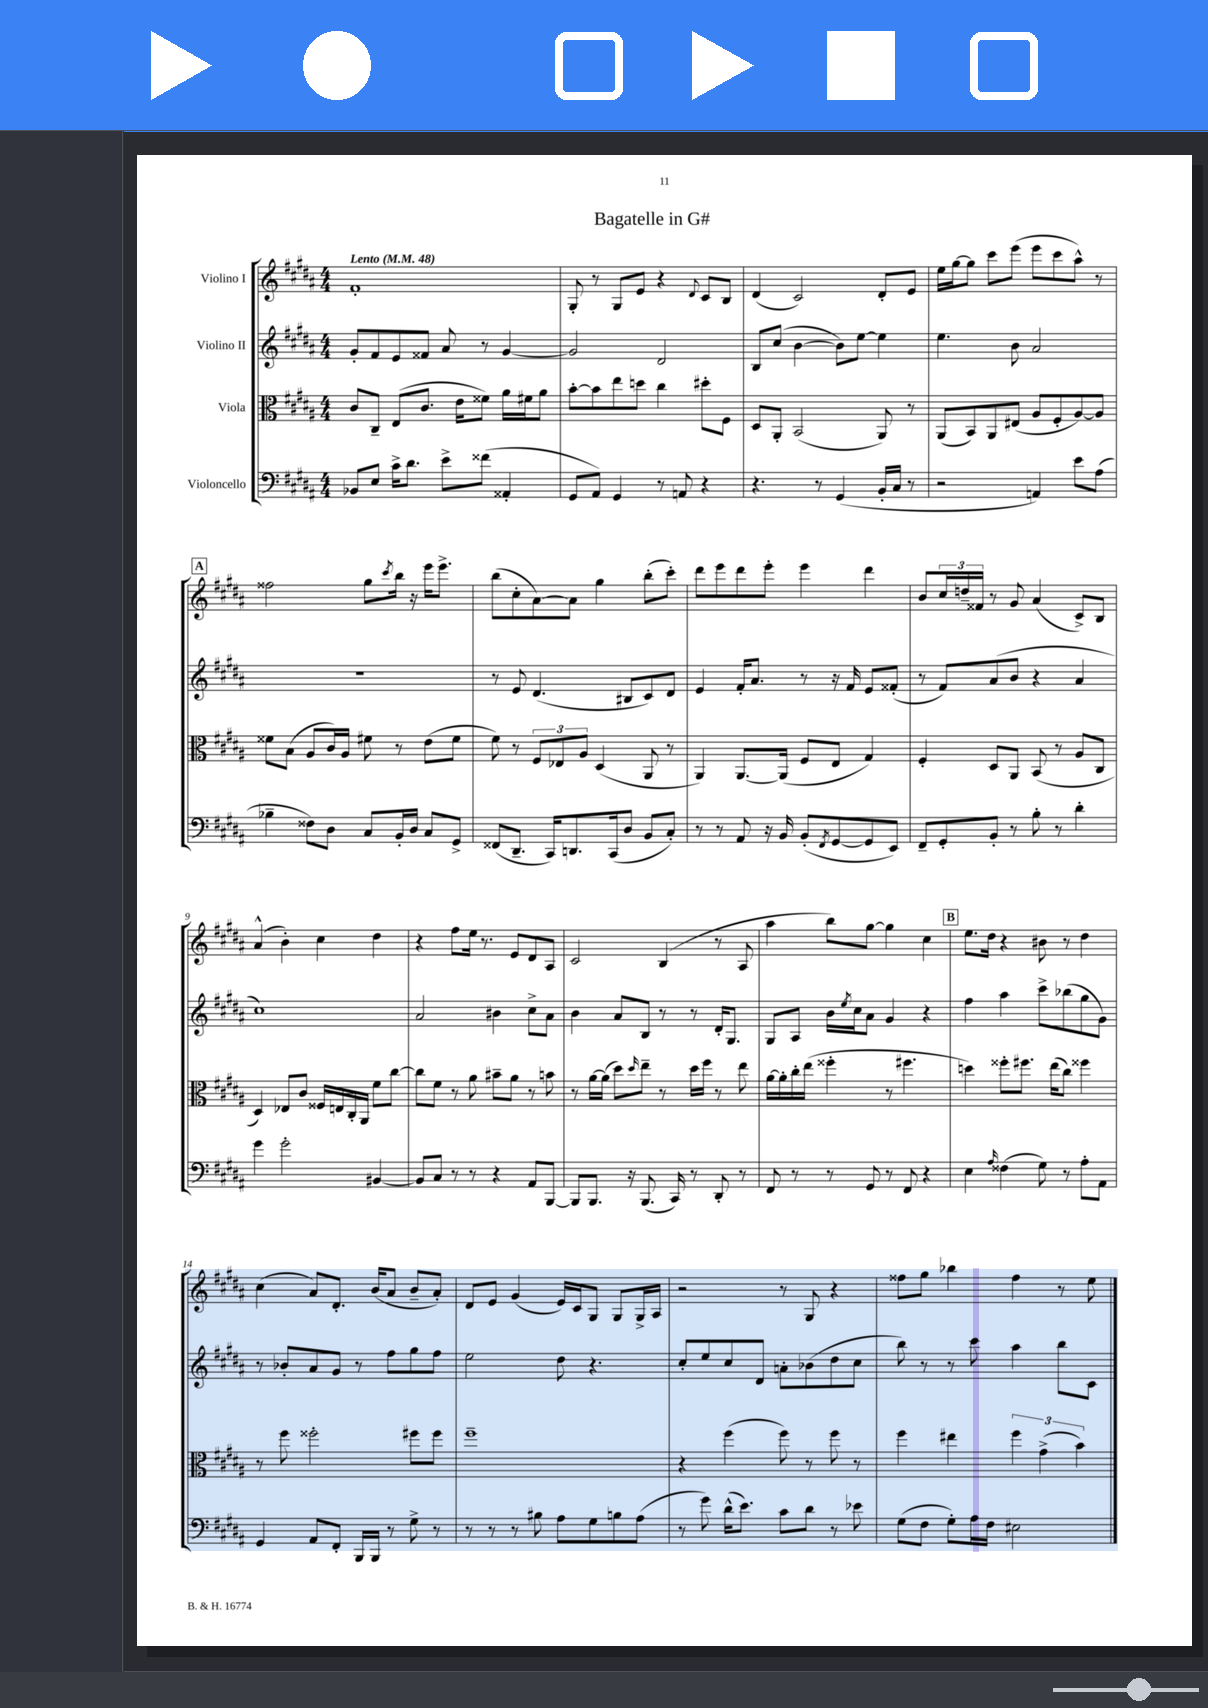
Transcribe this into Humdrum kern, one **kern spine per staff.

**kern	**kern	**kern	**kern
*staff4	*staff3	*staff2	*staff1
*clefF4	*clefC3	*clefG2	*clefG2
*k[f#c#g#d#a#]	*k[f#c#g#d#a#]	*k[f#c#g#d#a#]	*k[f#c#g#d#a#]
*M4/4	*M4/4	*M4/4	*M4/4
*MM48	*MM48	*MM48	*MM48
8BB-	8c#	8g#'	1f#'
8E	8C#~	8f#	.
16c#^	(8E	8e	.
8.d#	.	.	.
.	8.c#	8f##	.
8e^	.	8a#	.
.	16e	.	.
(8f##	8f##)	8r	.
4AA##'	16a#	[4g#	.
.	16f#	.	.
.	8a#	.	.
=	=	=	=
8GG#	[8b'	2g#]	8G#'
8AA#)	8b]	.	8r
4GG#	8ee	.	8G#
.	8dd	.	8e
8r	4cc#	2d#	4r
8AA	.	.	.
.	.	.	8qqd#
4r	8dd#'	.	8c#
.	8F#	.	8B
=	=	=	=
4.r	8D#	8B	(4d#
.	8AA#'	(8cc#	.
.	(2BB	[4b	2c#)
8r	.	.	.
(4GG#	.	8b])	.
.	.	[8ee	.
16BB'	8AA#)	4ee]	8d#'
16C#	.	.	.
8r	8r	.	8e
=	=	=	=
2r	(8AA#	4.ee	16ee
.	.	.	[16gg#
.	8BB)	.	8gg#]
.	8AA#	.	8ccc#
.	(8E#	8b	(8eee
4AA)	8A#	2a#	8eee
.	8F#'	.	8ccc#
8e	[8A#)	.	8aa#^^)
(8A#	8A#]	.	8r
=	=	=	=
4B-~	8f##	1r	2ff##
.	(8B	.	.
8F##)	8A#	.	.
8D#	16c#)	.	.
.	16A#	.	.
8C#	8f#	.	8gg#
.	.	.	8qccc#
16BB'	8r	.	16bb
16D#	.	.	16r
8C#	(8e	.	16eee
.	.	.	8.eee^
8GG#^	8f#	.	.
=	=	=	=
(8FF##	8f#)	8r	(8bb
8.DD#~	8r	8e	8cc#'
.	12F#	(4.d#	[8a#)
16CC#)	.	.	.
.	12E-	.	.
8.DD	.	.	8a#]
.	12A#	.	.
.	(4D#	.	4gg#
(16CC#	.	.	.
8D#	.	8B#	.
8BB	8AA#	8c#)	(8bb'
8C#')	8r	8d#	8ccc#')
=	=	=	=
8r	4AA#)	4e	8ddd#
8r	.	.	8eee
8AA#	[8.AA#	16f#'	8ddd#
.	.	8.a#	.
16r	.	.	8eee'
16BB	(16AA#]	.	.
(8BB'	8F#	8r	4eee
8qFF#	.	.	.
[8GG#	8E	16r	.
.	.	16f#	.
8GG#]	4G#)	8e	4ddd#
8EE)	.	(8f##'	.
=	=	=	=
8FF#~	4F#'	8r	8b
8GG#'	.	8f#)	24cc#
.	.	.	24dd~
.	.	.	24f##
8BB'	8D#	(8a#	8r
8r	8AA#	8b	8g#
8B'	(8BB	4r	(4a#
8r	8r	.	.
4d#'	8A#	4a#	8c#^)
.	8C#	.	8B
=	=	=	=
4g#	4D#)	1cc#)	(4a#^^
2g#'	8E-	.	4b')
.	8c#	.	.
.	16F##	.	4cc#
.	16E	.	.
.	16C#'	.	.
.	16AA#	.	.
[4BB#	8f#	.	4dd#
.	[8cc#	.	.
=	=	=	=
8BB#]	8cc#]	2a#	4r
8C#	8f#	.	.
8r	8r	.	8ff#
8r	8a#	.	16ee
.	.	.	8.r
4r	8b#~	4b#	.
.	8a#	.	8e
8AA#	8r	8cc#^	8d#
[8BBB	8b	8a#	8A#
=	=	=	=
8BBB]	8r	4b	2c#
8.BBB	[16a#	.	.
.	(16a#]	.	.
.	8dd#)	8a#	.
16r	.	.	.
.	16qqdd#	.	.
(8.BBB	8ee~	8B	.
.	8r	8r	(4B
16CC#)	.	.	.
8r	16dd#	8r	.
.	16ff#	.	.
8DD#'	8r	16d#'	8r
.	.	8.G#	.
8r	8ee	.	8A#
=	=	=	=
8FF#	[16a#	8G#	4aa#
.	16a#']	.	.
8r	16cc#'	8A#	.
.	(16ee	.	.
8r	4ff##'	16b	8bb)
.	.	8qee	.
.	.	16cc#	.
8GG#	.	8a#	[8gg#
8r	8r	4g#	4gg#]
8FF#	4.ff#	.	.
4r	.	4r	4cc#
=	=	=	=
4E	4dd)	4ff#	8.ee
.	.	.	16dd#
16qqA#	.	.	.
(4F##	8ff##'	4aa#	4r
.	8.ff#	.	.
8G#)	.	8ccc#^	8b#
.	(16ee	.	.
8r	8cc#)	(8bb-	8r
8A#'	4ff##	8gg#	4dd#
8AA#	.	8g#)	.
=	=	=	=
4GG#	8r	8r	(4cc#
.	8ff#	8b-'	.
8AA#	2ff##'	8a#	8a#)
8FF#'	.	8g#	8.d#'
16BBB	.	8r	.
16BBB	.	.	(16b
8r	.	8ff#	8a#
8G#^	8ff#	8gg#	8b~
8r	8ff#	8ff#	8a#')
=	=	=	=
8r	1ff#~	2ee	8d#
8r	.	.	8e
8r	.	.	(4g#
8B#	.	.	.
8A#	.	8dd#	16e)
.	.	.	16c#
8G#	.	4.r	8G#
8B	.	.	8G#
(8A#	.	.	16G#^
.	.	.	16A#
=	=	=	=
8r	4r	8cc#'	2r
8g#)	.	8ee	.
(16d#^^	(4ff#	8cc#	.
8.e)	.	.	.
.	.	8d#	.
8c#	8ff#)	8a'	8r
8d#	8r	(8b-	8G#
8r	8ff#	8dd#	4r
8e-	8r	8cc#	.
=	=	=	=
(8G#	4ff#	8bb)	8ff##
8F#	.	8r	8gg#
8G#')	4ee#	8r	4bb-
16A#	.	8ccc#	.
16F#	.	.	.
2E#	6ff#	4aa#	4ff##
.	(6g#^	.	.
.	.	8bb	8r
.	6b)	.	.
.	.	8c#	8ee
==	==	==	==
*-	*-	*-	*-
